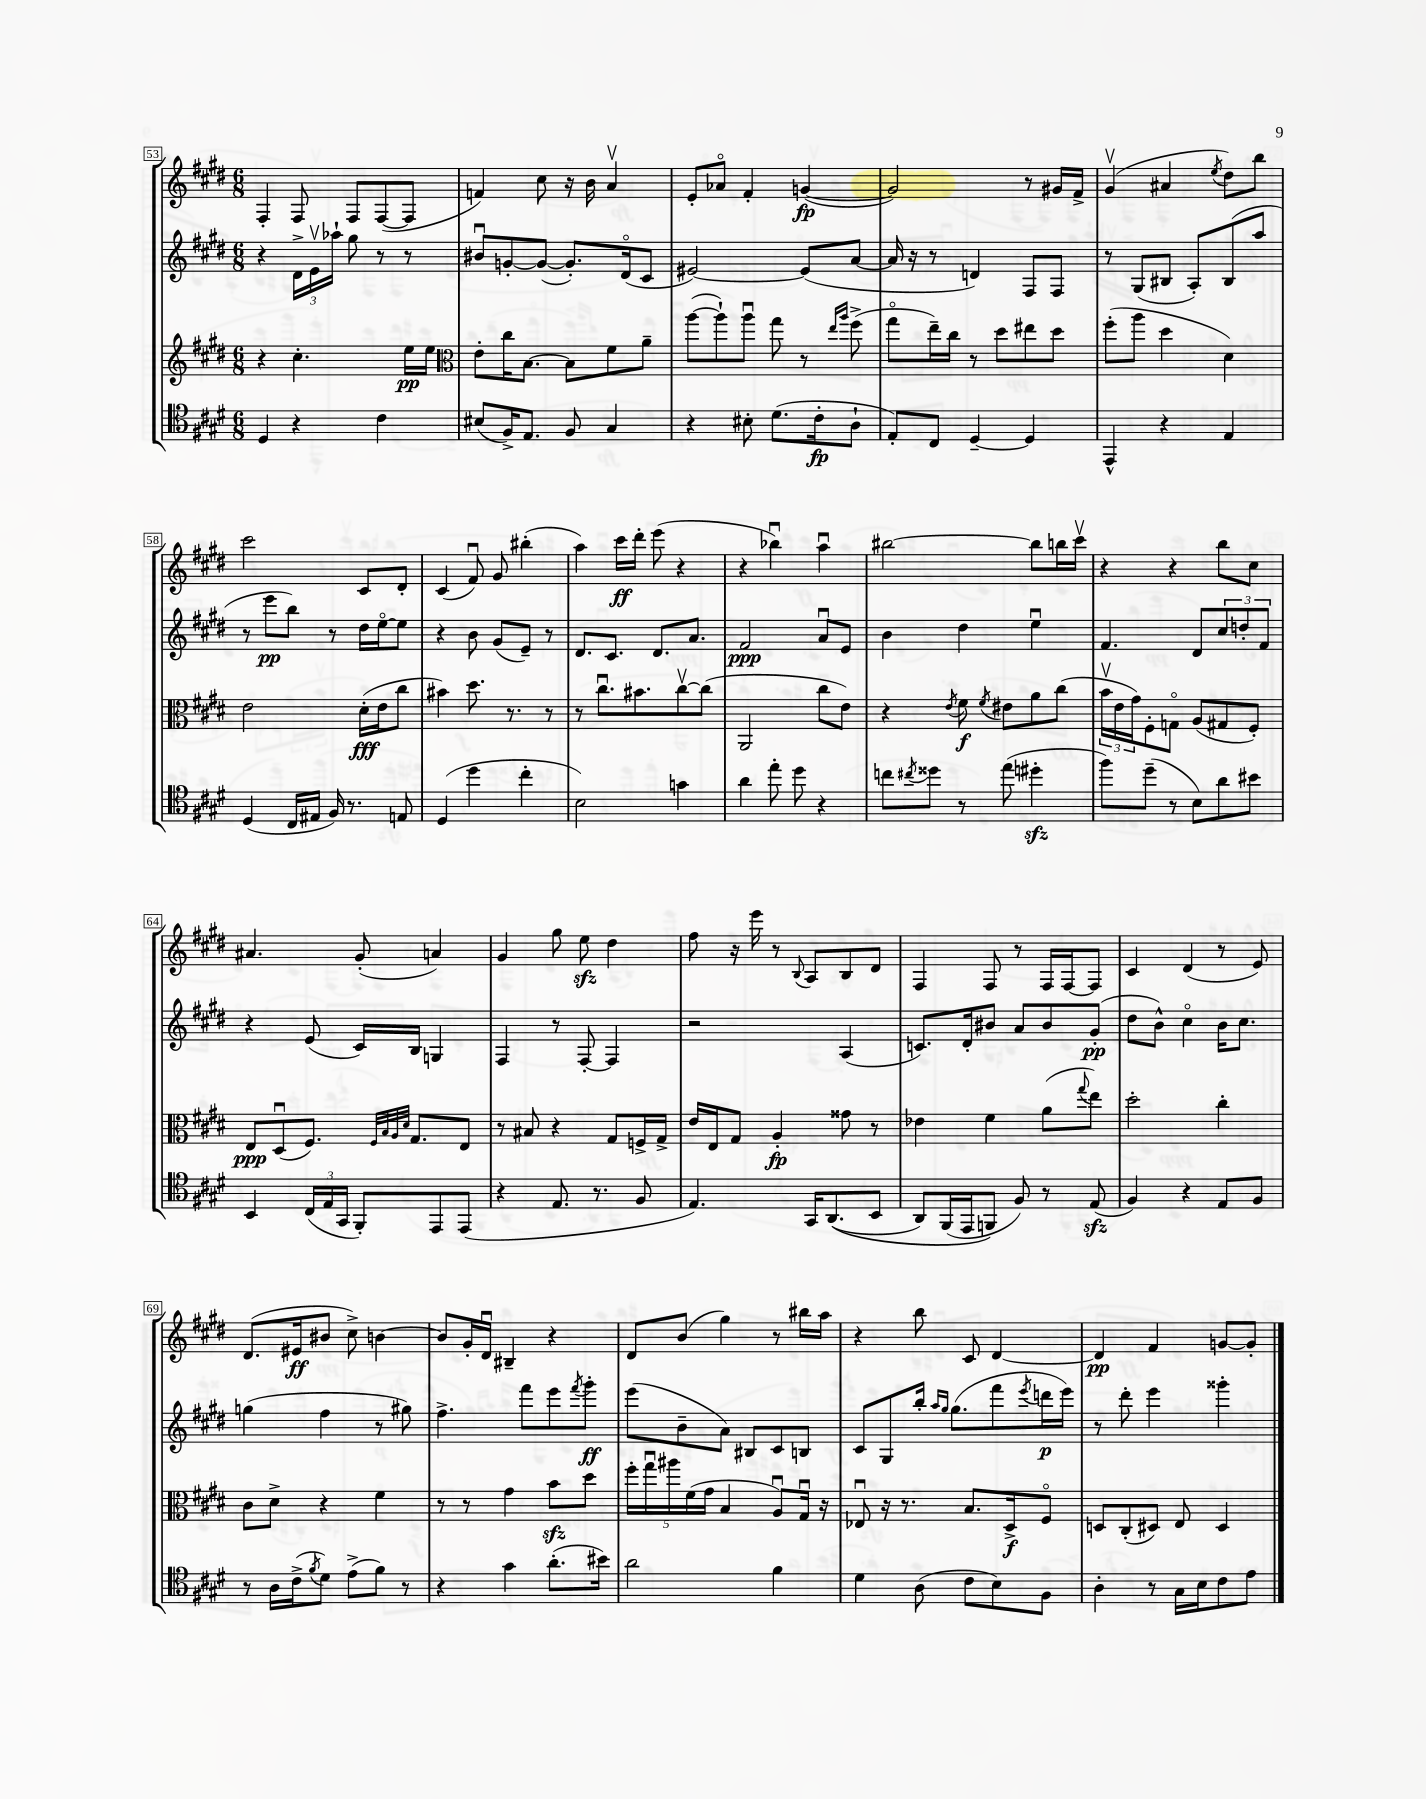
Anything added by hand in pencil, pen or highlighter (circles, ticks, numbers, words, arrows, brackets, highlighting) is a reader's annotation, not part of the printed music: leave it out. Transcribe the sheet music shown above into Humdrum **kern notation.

**kern	**dynam	**kern	**dynam	**kern	**dynam	**kern	**dynam
*part4	*part4	*part3	*part3	*part2	*part2	*part1	*part1
*staff4	*staff4	*staff3	*staff3	*staff2	*staff2	*staff1	*staff1
*clefC4	*	*clefG2	*	*clefG2	*	*clefG2	*
*k[f#c#g#d#]	*	*k[f#c#g#d#]	*	*k[f#c#g#d#]	*	*k[f#c#g#d#]	*
*M6/8	*	*M6/8	*	*M6/8	*	*M6/8	*
=53	=53	=53	=53	=53	=53	=53	=53
4D#/	.	4r	.	4r	.	4F#'/	.
4r	.	4.cc#'\	.	24d#^\LL	.	8F#/	.
.	.	.	.	24ev\	.	.	.
.	.	.	.	24aa-X`\JJ	.	.	.
.	.	.	.	8gg#\	.	8F#/L	.
4c#\	.	.	.	8r	.	([8F#/	.
.	.	16ee\LL	pp	8r	.	8F#/J]	.
.	.	16ee\JJ	.	.	.	.	.
=54	=54	=54	=54	=54	=54	=54	=54
*	*	*clefC3	*	*	*	*	*
(8B#X/L	.	8e'\L	.	8b#Xu/L	.	4fn/)	.
16F#^/K)	.	16cc#\K	.	[8gn'/	.	.	.
8.E/J	.	[8.B\J	.	.	.	.	.
.	.	.	.	(8g/J_	.	8cc#\	.
8F#/	.	8B\L]	.	8.g'/L])	.	16r	.
.	.	.	.	.	.	16b\	.
4G#/	.	8f#\	.	.	.	4av/	.
.	.	.	.	(16d#/k	.	.	.
.	.	8a~\J	.	8c#/J	.	.	.
=55	=55	=55	=55	=55	=55	=55	=55
4r	.	([8aa\L	.	[2e#X/)	.	8e'/L	.
.	.	8aa`\])	.	.	.	8a-X/J	.
8B#X'\	.	8aau\J	.	.	.	4f#'/	.
(8.d#\L	.	8gg#\	.	.	.	.	.
.	.	8r	.	(8e#/L]	.	([4gn/	fp
16c#'\k	fp	.	.	.	.	.	.
.	.	16qqee/LL	.	.	.	.	.
.	.	16qqaa/JJ	.	.	.	.	.
8A`\J	.	(8ff#^\	.	[8a/J	.	.	.
=56	=56	=56	=56	=56	=56	=56	=56
8E'/L)	.	8gg#\L	.	16a/]	.	2g/])	.
.	.	.	.	16r	.	.	.
8C#/J	.	16ee~\L)	.	8r	.	.	.
.	.	16cc#\JJ	.	.	.	.	.
[4D#~/	.	8r	.	4dn/)	.	.	.
.	.	8dd#\L	.	.	.	.	.
4D#/]	.	8ee#X\	.	8F#/L	.	8r	.
.	.	8dd#\J	.	8F#/J	.	16g#X/LL	.
.	.	.	.	.	.	16f#^/JJ	.
=57	=57	=57	=57	=57	=57	=57	=57
4EE^^/	.	(8ff#'\L	.	8r	.	(4g#v/	.
.	.	8aa\J	.	(8G#/L	.	.	.
4r	.	4dd#\	.	8B#X/J	.	4a#X/	.
.	.	.	.	8A'/L)	.	.	.
.	.	.	.	.	.	8qee/	.
4E/	.	4d#\)	.	(8B#/	.	8dd#\L)	.
.	.	.	.	8aa/J	.	8bb\J	.
!!LO:LB:g=z
=58	=58	=58	=58	=58	=58	=58	=58
(4D#/	.	2e\	.	8r	.	2ccc#\	.
.	.	.	.	8eee\L	pp	.	.
16C#/LL	.	.	.	8bb\J)	.	.	.
16E#X/JJ	.	.	.	.	.	.	.
16F#/)	.	.	.	8r	.	.	.
8.r	.	.	.	.	.	.	.
.	.	(16d#'\LL	fff	16dd#\LL	.	8c#/L	.
.	.	16e\J	.	[16ee\J	.	.	.
8En/	.	8cc#\J	.	8ee\J]	.	8d#'/J	.
=59	=59	=59	=59	=59	=59	=59	=59
(4D#/	.	4b#X\)	.	4r	.	(4c#/	.
4dd#\	.	8.dd#\	.	8b\	.	8f#u/)	.
.	.	.	.	(8g#/L	.	8g#/	.
.	.	8.r	.	.	.	.	.
4cc#'\	.	.	.	8e~/J)	.	(4bb#X'\	.
.	.	8r	.	8r	.	.	.
=60	=60	=60	=60	=60	=60	=60	=60
2B\)	.	8r	.	8.d#/L	.	4aa\)	.
.	.	8.cc#u\L	.	.	.	.	.
.	.	.	.	8.c#/J	.	.	.
.	.	.	.	.	.	16ccc#\LL	ff
.	.	8.b#X\	.	.	.	16ddd#'\JJ	.
.	.	.	.	8.d#/L	.	(8eee\	.
4gn\	.	[8cc#v\	.	.	.	4r	.
.	.	.	.	8.a/J	.	.	.
.	.	(8cc#\J]	.	.	.	.	.
=61	=61	=61	=61	=61	=61	=61	=61
4a\	.	2AA/	.	2f#/	ppp	4r	.
8ee'\	.	.	.	.	.	4bb-Xu\)	.
8dd#\	.	.	.	.	.	.	.
4r	.	8cc#\L	.	8au/L	.	4aau\	.
.	.	8e\J)	.	8e/J	.	.	.
=62	=62	=62	=62	=62	=62	=62	=62
8ccn\L	.	4r	.	4b\	.	[2bb#X\	.
8qcc#X/	.	.	.	.	.	.	.
8dd##X\J	.	.	.	.	.	.	.
.	.	8qe/	.	.	.	.	.
8r	.	8f#\	f	4dd#\	.	.	.
.	.	8qf#/	.	.	.	.	.
(8ee\	.	8e#X\L	.	.	.	.	.
4dd#Xzz'\	.	8a\	.	4eeu\	.	8bb#\L]	.
.	.	(8cc#\J	.	.	.	16bbn\L	.
.	.	.	.	.	.	16ccc#v\JJ	.
=63	=63	=63	=63	=63	=63	=63	=63
8ff#\L)	.	24bv\LL	.	4.f#/	.	4r	.
.	.	24e\	.	.	.	.	.
.	.	24g#\J)	.	.	.	.	.
(8dd#~\J	.	8F#'\	.	.	.	.	.
8r	.	8Gn\J	.	.	.	4r	.
8B\L)	.	(8A/L	.	8d#/L	.	.	.
8a\	.	8G#X/	.	12cc#/	.	8bb\L	.
.	.	.	.	12ddn'/	.	.	.
8b#X\J	.	8F#'/J)	.	.	.	8cc#\J	.
.	.	.	.	12f#/J	.	.	.
!!LO:LB:g=z
=64	=64	=64	=64	=64	=64	=64	=64
4BB/	.	8E/L	ppp	4r	.	4.a#X/	.
.	.	(8D#u/	.	.	.	.	.
(24C#/LL	.	8.F#/J)	.	(8e/	.	.	.
24E/	.	.	.	.	.	.	.
24GG#/JJ	.	.	.	.	.	.	.
8FF#'/L)	.	.	.	16c#/LL)	.	(8g#'/	.
.	.	32qqF#/LLL	.	.	.	.	.
.	.	32qqB/	.	.	.	.	.
.	.	32qqA/	.	.	.	.	.
.	.	32qqd#/JJJ	.	.	.	.	.
.	.	8.G#/L	.	16B/JJ	.	.	.
8EE/	.	.	.	4Gn/	.	4an/)	.
(8EE/J	.	8E/J	.	.	.	.	.
=65	=65	=65	=65	=65	=65	=65	=65
4r	.	8r	.	4F#/	.	4g#/	.
.	.	8B#X/	.	.	.	.	.
8.E/	.	4r	.	8r	.	8gg#\	.
.	.	.	.	[8F#'/	.	8eezz\	.
8.r	.	.	.	.	.	.	.
.	.	8G#/L	.	4F#/]	.	4dd#\	.
8F#/	.	16Fn^/L	.	.	.	.	.
.	.	16G#^/JJ	.	.	.	.	.
=66	=66	=66	=66	=66	=66	=66	=66
4.E/)	.	16e/LL	.	2r	.	8ff#\	.
.	.	16E/J	.	.	.	.	.
.	.	8G#/J	.	.	.	16r	.
.	.	.	.	.	.	16eee\	.
.	.	4A'/	fp	.	.	8r	.
.	.	.	.	.	.	8qqB/	.
16GG#/KL	.	.	.	.	.	8A/L	.
((8.AA/	.	.	.	.	.	.	.
.	.	8g##X\	.	(4A/	.	8B/	.
8BB/J	.	8r	.	.	.	8d#/J	.
=67	=67	=67	=67	=67	=67	=67	=67
8AA/L)	.	4e-X\	.	8.cn/L)	.	4F#/	.
(16FF#/L	.	.	.	.	.	.	.
16EE/J	.	.	.	16d#'/k	.	.	.
8FFn/J)	.	4f#\	.	8b#X/J	.	8F#/	.
8F#/)	.	.	.	8a/L	.	8r	.
8r	.	(8a\L	.	8b#/	.	16F#/LL	.
.	.	.	.	.	.	[16F#/J	.
.	.	8qqgg#/	.	.	.	.	.
(8Ezz/	.	8ee\J)	.	(8g#'/J	pp	8F#/J]	.
=68	=68	=68	=68	=68	=68	=68	=68
4F#/)	.	2dd#'\	.	8dd#\L	.	4c#/	.
.	.	.	.	8b^^\J)	.	.	.
4r	.	.	.	4cc#\	.	(4d#/	.
8E/L	.	4cc#'\	.	16b\KL	.	8r	.
.	.	.	.	8.cc#\J	.	.	.
8F#/J	.	.	.	.	.	8e/)	.
!!LO:LB:g=z
=69	=69	=69	=69	=69	=69	=69	=69
8r	.	8c#\L	.	(4ggn\	.	(8.d#/L	.
16A\LL	.	8d#^\J	.	.	.	.	.
(16c#^\J	.	.	.	.	.	16e#X/k	ff
8qf#/	.	.	.	.	.	.	.
8d#\J)	.	4r	.	4ff#\	.	8b#X/J	.
(8e^\L	.	.	.	.	.	8cc#^\)	.
8f#\J)	.	4f#\	.	8r	.	[4bn\	.
8r	.	.	.	8gg#X\)	.	.	.
=70	=70	=70	=70	=70	=70	=70	=70
4r	.	8r	.	4.ff#^\	.	8b/L]	.
.	.	8r	.	.	.	16g#'/L	.
.	.	.	.	.	.	16d#u/JJ	.
4g#\	.	4g#\	.	.	.	4B#X~/	.
.	.	.	.	8fff#\L	.	.	.
(8.a'\L	.	8bzz\L	.	8eee\	.	4r	.
.	.	.	.	8qfff#/	.	.	.
.	.	8dd#\J	.	8ggg#'\J	ff	.	.
16b#X\Jk)	.	.	.	.	.	.	.
=71	=71	=71	=71	=71	=71	=71	=71
2a\	.	20ff#'\LL	.	(8eee\L	.	8d#/L	.
.	.	20gg#u\	.	.	.	.	.
.	.	20aa#X\	.	.	.	.	.
.	.	.	.	8b~\	.	(8b/J	.
.	.	(20f#\	.	.	.	.	.
.	.	20g#\JJ	.	.	.	.	.
.	.	4B/	.	8a\J)	.	4gg#\)	.
.	.	.	.	8B#X/L	.	.	.
4f#\	.	8Au/L)	.	8c#/	.	8r	.
.	.	16G#u/Jk	.	8Bn/J	.	16bb#X\LL	.
.	.	16r	.	.	.	16aa\JJ	.
=72	=72	=72	=72	=72	=72	=72	=72
4d#\	.	8E-Xu/	.	8c#/L	.	4r	.
.	.	16r	.	8G#/	.	.	.
.	.	8.r	.	.	.	.	.
(8A\	.	.	.	16bb'/Jk	.	8bb\	.
.	.	.	.	16qqaa/LL	.	.	.
.	.	.	.	16qqgg#/JJ	.	.	.
.	.	.	.	(8.gg#\L	.	.	.
8c#\L	.	8.B/L	.	.	.	8c#/	.
8B\)	.	.	.	8fff#\	.	[4d#/	.
.	.	16D#^/k	f	.	.	.	.
.	.	.	.	8qeee/	.	.	.
8F#\J	.	8F#/J	.	16dddn\L	p	.	.
.	.	.	.	16eee\JJ)	.	.	.
=73	=73	=73	=73	=73	=73	=73	=73
4A'\	.	8Dn/L	.	8r	.	4d#/]	pp
.	.	(8C#'/	.	8ddd#'\	.	.	.
8r	.	8D#X/J)	.	4eee\	.	4f#/	.
16G#\LL	.	8E/	.	.	.	.	.
16B\J	.	.	.	.	.	.	.
8c#\	.	4D#/	.	4ggg##X'\	.	[8gn/L	.
8e\J	.	.	.	.	.	8g'/J]	.
==	==	==	==	==	==	==	==
*-	*-	*-	*-	*-	*-	*-	*-
